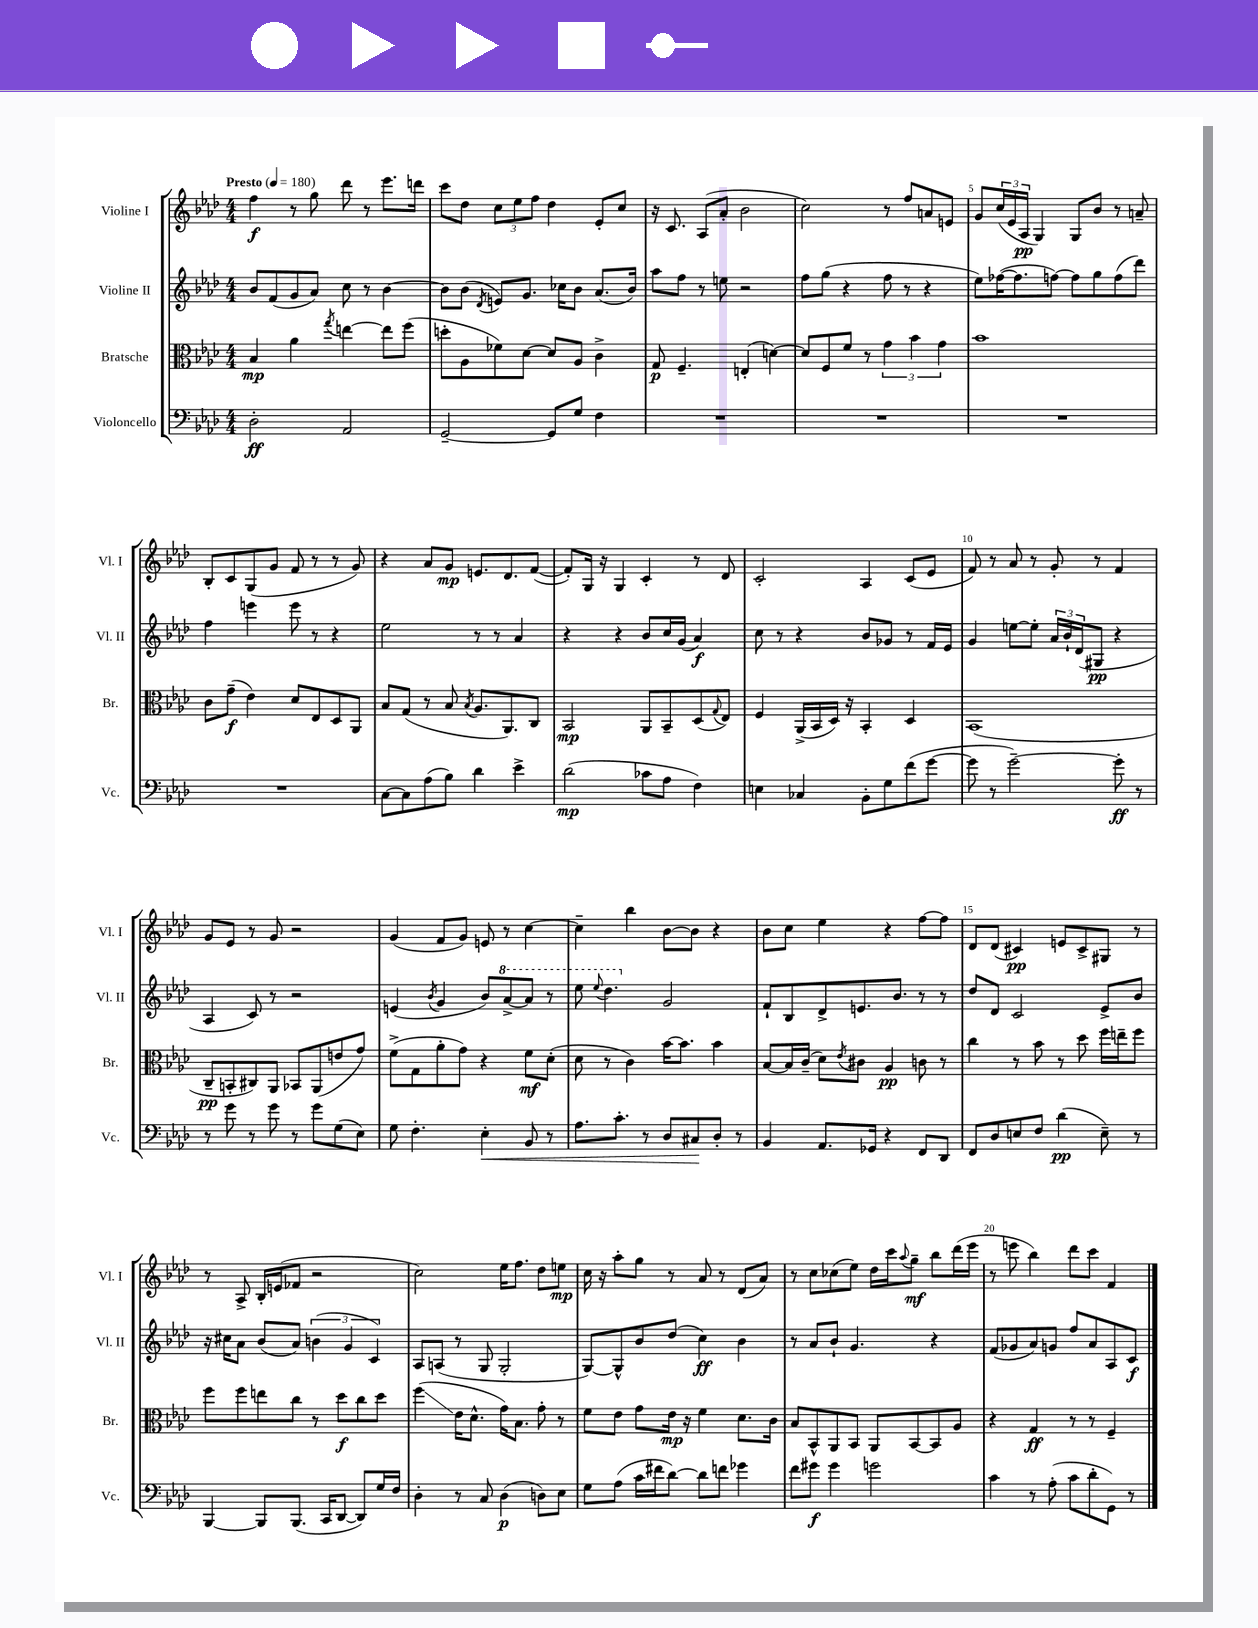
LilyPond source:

<<
\new StaffGroup <<
\new Staff = "s0" \with { instrumentName = "Violine I" shortInstrumentName = "Vl. I" } {
    \clef treble \key aes \major \numericTimeSignature \time 4/4 \tempo "Presto" 4 = 180
    f''4\f r8 g''8 des'''8 r8 ees'''8. d'''16 |
    c'''8 des''8 \tuplet 3/2 { c''8 ees''8 f''8 } des''4 ees'8-. c''8 |
    r16 c'8. aes8( aes'8-. bes'2 |
    c''2) r8 f''8 a'8 e'8 |
    g'8 \tuplet 3/2 { c''16( ees'16 aes16\pp } g4) g8 bes'8 r8 a'8-- |
    bes8-. c'8 g8( g'8 f'8 r8 r8 g'8) |
    r4 aes'8 g'8\mp e'8. des'8. f'8~( |
    f'8-.) g16 r16 g4 c'4-. r8 des'8 |
    c'2-. aes4 c'8( ees'8 |
    f'8) r8 aes'8 r8 g'8-. r8 f'4 |
    g'8 ees'8 r8 g'8 r2 |
    g'4( f'8 g'8) e'8 r8 c''4~ |
    c''4-- bes''4 bes'8~ bes'8 r4 |
    bes'8 c''8 ees''4 r4 f''8~ f''8 |
    des'8 des'8( cis'4\pp) e'8 cis'8-> gis8 r8 |
    r8 aes8-> bes16-. e'16( fes'8 r2 |
    c''2) ees''16 f''8. des''8 e''8\mp |
    c''16 r16 aes''8-. g''8 r8 aes'8 r8 des'8( aes'8) |
    r8 c''8 ces''8( ees''8) des''16 c'''16 \appoggiatura { aes''8 } g''8--\mf bes''8 des'''16( ees'''16 |
    r8 e'''8 bes''4) des'''8 c'''8 f'4 \bar "|." |
}
\new Staff = "s1" \with { instrumentName = "Violine II" shortInstrumentName = "Vl. II" } {
    \clef treble \key aes \major \numericTimeSignature \time 4/4
    bes'8 f'8( g'8 aes'8) c''8 r8 bes'4~ |
    bes'8 bes'8( \acciaccatura { des'8 } e'8) g'8. ces''16 bes'8 aes'8.( bes'16) |
    aes''8 f''8 r8 e''8 r2 |
    f''8 g''8( r4 f''8 r8 r4 |
    ees''8) fes''16~( fes''8. f''8~) f''8 g''8 f''8( des'''8) |
    f''4 e'''4 e'''8 r8 r4 |
    ees''2 r8 r8 aes'4 |
    r4 r4 bes'8 c''16 g'16( aes'4\f) |
    c''8 r8 r4 bes'8 ges'8 r8 f'16 ees'16 |
    g'4 e''8~ e''8-. \tuplet 3/2 { aes'16 bes'16-! des'16( } gis8\pp r4 |
    aes4 c'8) r8 r2 |
    e'4( \acciaccatura { bes'8 } g'4 bes'8) \ottava #1 aes''8~-> aes''8 r8 |
    ees'''8 \appoggiatura { ees'''8 } des'''4. \ottava #0 g'2 |
    f'8-! bes8 des'8-> e'8. bes'8. r8 r8 |
    des''8 des'8 c'2 ees'8-> bes'8 |
    r16 cis''16 aes'8 bes'8( aes'8) \tuplet 3/2 { b'4( g'4 c'4) } |
    aes8 a8( r8 g8 g2-. |
    g8~) g8-^ bes'8 des''8( c''4\ff) bes'4 |
    r8 aes'8 bes'8-! g'4. r4 |
    f'8( ges'8 aes'8) g'8 f''8 aes'8 aes8 c'8\f \bar "|." |
}
\new Staff = "s2" \with { instrumentName = "Bratsche" shortInstrumentName = "Br." } {
    \clef alto \key aes \major \numericTimeSignature \time 4/4
    bes4\mp aes'4 \acciaccatura { g''8 } e''4~ e''8 f''8( |
    d''8-. aes8 fes'8) des'8~ des'8 aes8 c'4-> |
    g8\p f4.-- e4-.( d'4~) |
    d'8 f8 f'8 r8 \tuplet 3/2 { g'4 bes'4 g'4 } |
    bes'1 |
    c'8 g'8--\f( ees'4) des'8 ees8 des8 aes,8 |
    bes8 g8( r8 bes8 \acciaccatura { bes8 } aes8. aes,8.) c8 |
    bes,2\mp aes,8 bes,8-- des8( \appoggiatura { g8 } ees8) |
    f4 aes,16->( bes,16 des16) r16 bes,4-. des4 |
    bes,1( |
    c8--\pp b,8-. cis8) aes,8 bes,8 aes,8( e'8 g'8) |
    f'8->( g8 aes'8-. g'8) r4 f'8\mf des'8-.( |
    des'8 r8 c'4) bes'16~ bes'8. bes'4 |
    bes8~ bes16 c'16--( des'8) \acciaccatura { ees'8 } cis'8 aes4\pp c'8 r8 |
    c''4 r8 bes'8 r8 des''8 f''16 e''16-- f''8 |
    f''8 f''8 e''8 c''8 r8 des''8\f c''8 des''8 |
    f''4\glissando( ees'16 des'8.-^ g'16) bes8. g'8-. r8 |
    f'8 ees'8 g'8 ees'16\mp r16 f'4 des'8. c'16 |
    bes8 bes,8-^ aes,8 bes,8 aes,8 bes,8~ bes,8 aes8 |
    r4 g4\ff r8 r8 f4-- \bar "|." |
}
\new Staff = "s3" \with { instrumentName = "Violoncello" shortInstrumentName = "Vc." } {
    \clef bass \key aes \major \numericTimeSignature \time 4/4
    des2-.\ff aes,2 |
    g,2~-- g,8 g8 f4 |
    R1 |
    R1 |
    R1 |
    R1 |
    c8~ c8 aes8( bes8) des'4 ees'4-> |
    des'2\mp( ces'8 aes8 f4) |
    e4 ces4 bes,8-. g8 f'8( g'8~ |
    g'8 r8 g'2~--) g'8-.\ff r8 |
    r8 g'8 r8 g'8 r8 g'8 g8( ees8) |
    g8 f4.-. ees4-.\< bes,8 r8 |
    aes8. c'8.-. r8 des8 cis8\! des8-. r8 |
    bes,4 aes,8. ges,16 r4 f,8 des,8 |
    f,8 des8 e8 f8 des'4\pp( e8--) r8 |
    bes,,4~ bes,,8 bes,,8.( c,16 des,8~ des,8) g16 f16 |
    des4-. r8 c8 des4\p( d8) ees8 |
    g8 aes8( c'16 fis'16 des'8~) des'8 f'8 ges'4 |
    f'8 gis'8\f gis'4 g'2 |
    c'4 r8 aes8-.( c'8 des'8-. g,8) r8 \bar "|." |
}
>>
>>
\layout { \context { \Score \override BarNumber.break-visibility = ##(#f #t #t) barNumberVisibility = #(every-nth-bar-number-visible 5) } }
